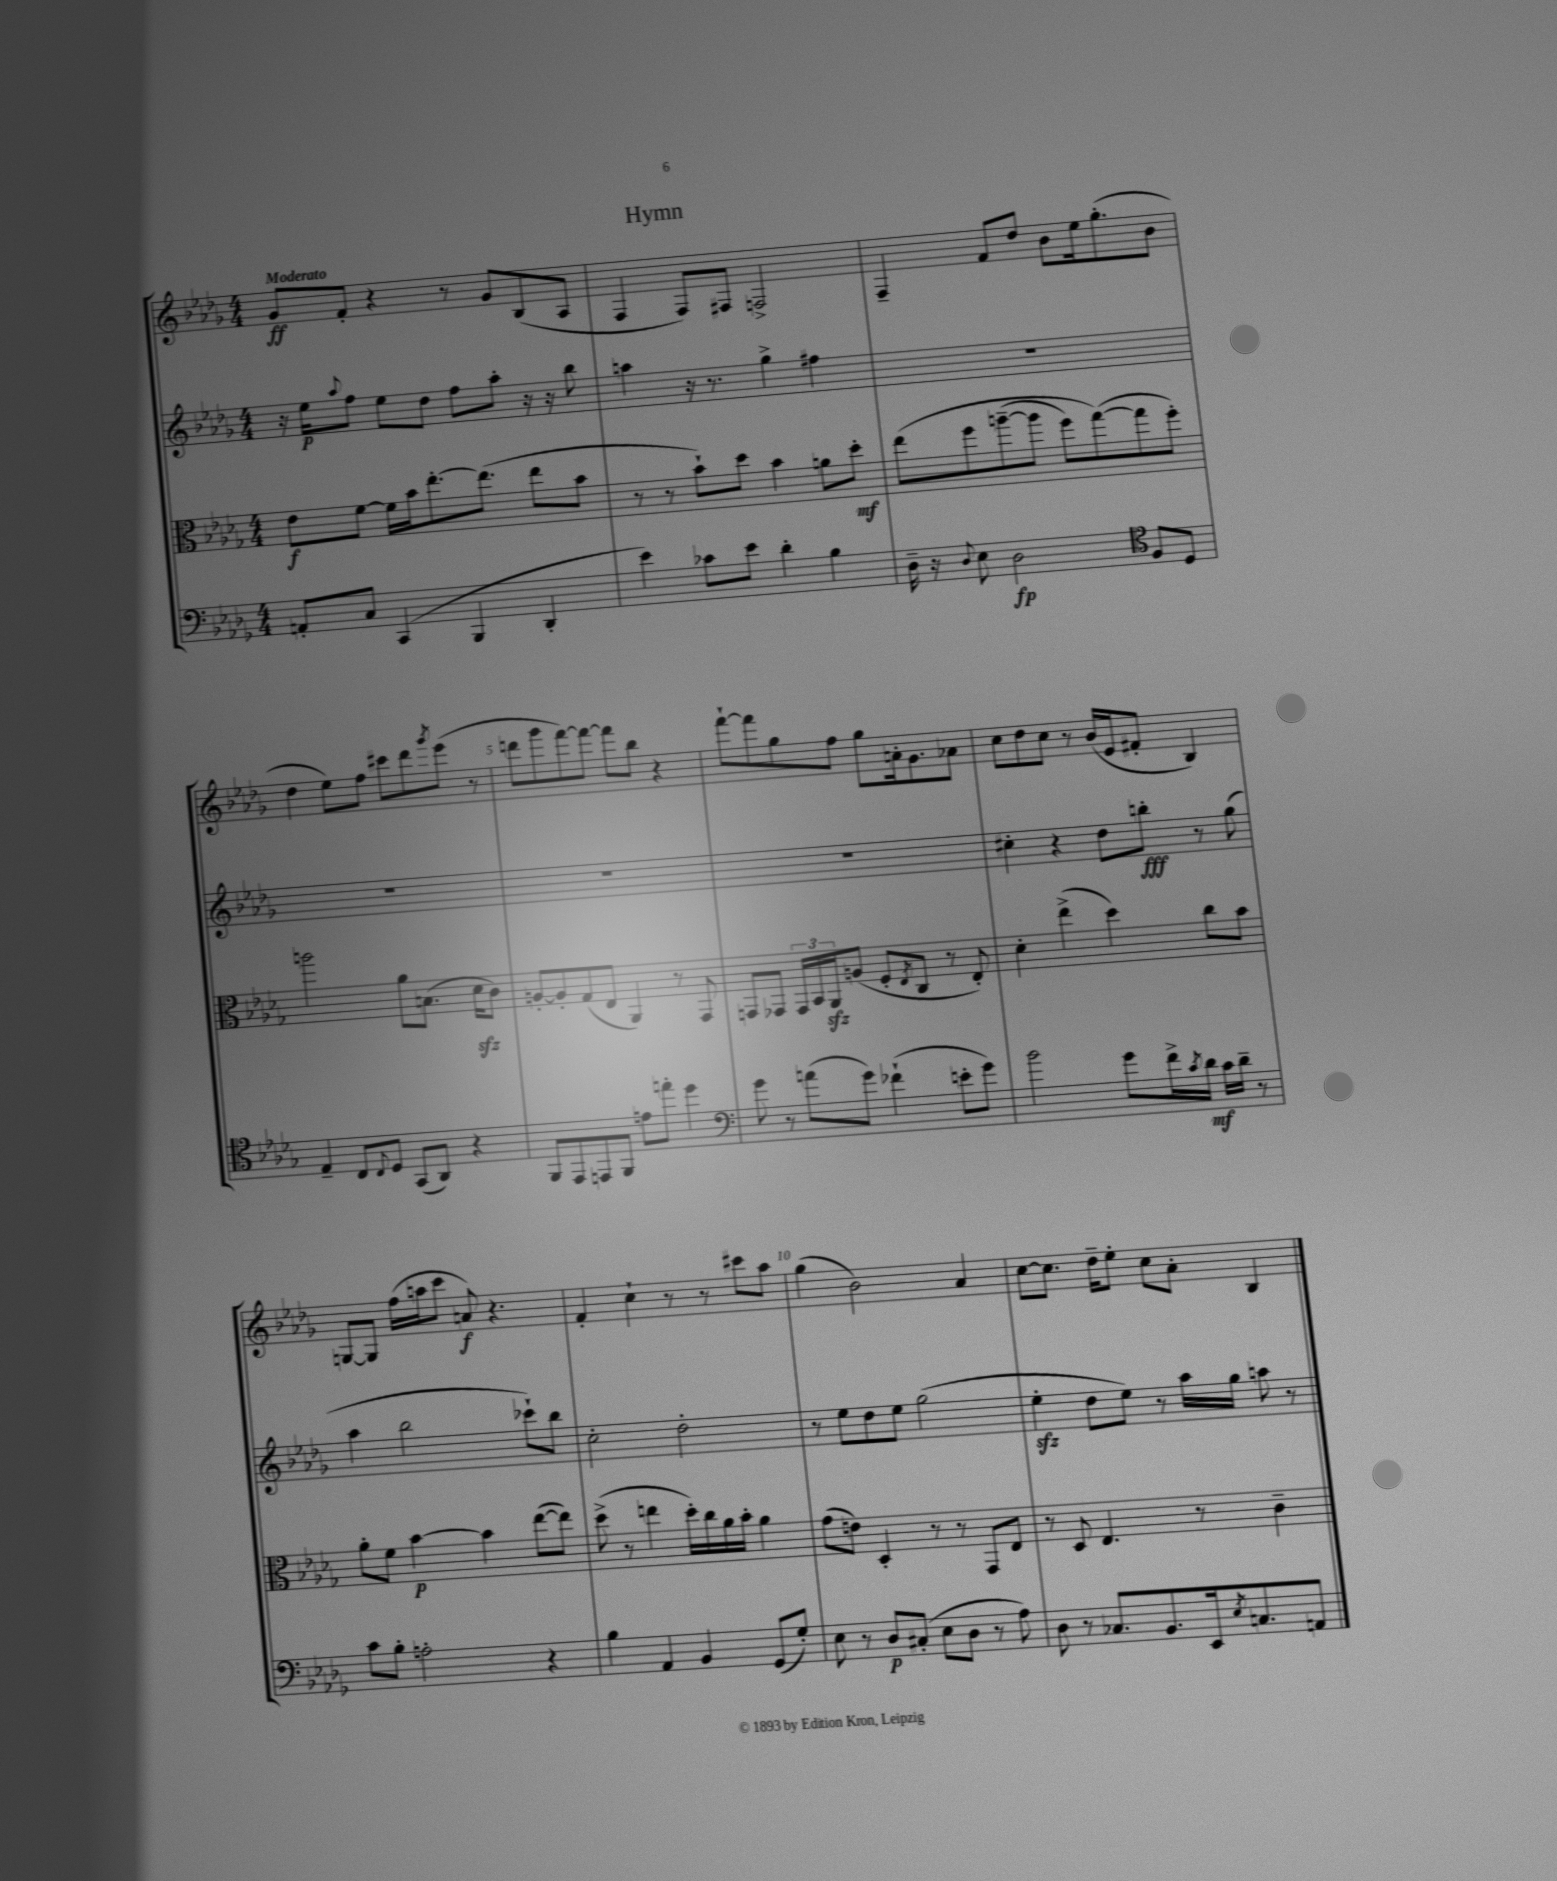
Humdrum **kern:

**kern	**dynam	**kern	**dynam	**kern	**dynam	**kern	**dynam
*part4	*part4	*part3	*part3	*part2	*part2	*part1	*part1
*staff4	*staff4	*staff3	*staff3	*staff2	*staff2	*staff1	*staff1
*clefF4	*	*clefC3	*	*clefG2	*	*clefG2	*
*k[b-e-a-d-g-]	*	*k[b-e-a-d-g-]	*	*k[b-e-a-d-g-]	*	*k[b-e-a-d-g-]	*
*M4/4	*	*M4/4	*	*M4/4	*	*M4/4	*
=1	=1	=1	=1	=1	=1	=1	=1
!	!	!	!	!	!	!LO:TX:a:B:t=Moderato	!
8AAn'/L	.	8e-\L	f	16r	.	8g-/L	ff
.	.	.	.	16ee-\KL	p	.	.
.	.	.	.	8qqaa-/	.	.	.
8C/J	.	[8f\J	.	8ff\J	.	8f'/J	.
(4CC/	.	16f\LL]	.	8ee-\L	.	4r	.
.	.	16b-\J	.	.	.	.	.
.	.	[8.ee-'\	.	8dd-\J	.	.	.
4BBB-/	.	.	.	8ff\L	.	8r	.
.	.	(8.ee-\J]	.	.	.	.	.
.	.	.	.	8aa-'\J	.	8g-/L	.
4DD-'/	.	8ee-\L	.	16r	.	(8B-/	.
.	.	.	.	16r	.	.	.
.	.	8b-\J	.	8bb-\	.	8A-/J	.
=2	=2	=2	=2	=2	=2	=2	=2
4e-\)	.	8r	.	4aan\	.	4F/	.
.	.	8r	.	.	.	.	.
8c-X\L	.	8b-`\L)	.	16r	.	8F/L)	.
.	.	.	.	8.r	.	.	.
8e-\J	.	8dd-\J	.	.	.	8F#X/J	.
4d-'\	.	4b-\	.	4gg-^\	.	2Fn^/	.
4B-\	.	8an\L	.	4ff#X\	.	.	.
.	.	8dd-'\J	mf	.	.	.	.
=3	=3	=3	=3	=3	=3	=3	=3
16D-~\	.	(8ee-\L	.	1r	.	4F~/	.
16r	.	.	.	.	.	.	.
8qqD-/	.	.	.	.	.	.	.
8E-\	.	8ff\	.	.	.	.	.
2D-\	fp	([8aan~\	.	.	.	8f/L	.
.	.	8aa\J]	.	.	.	8dd-/J	.
.	.	8ff\L)	.	.	.	8b-\L	.
.	.	([8gg-\)	.	.	.	16ee-\k	.
.	.	.	.	.	.	(8.gg-'\	.
*clefC4	*	*	*	*	*	*	*
8F/L	.	8gg-\]	.	.	.	.	.
8D-/J	.	8ff'\J)	.	.	.	8b-\J	.
!!LO:LB:g=z
=4	=4	=4	=4	=4	=4	=4	=4
4E-~/	.	2aan\	.	1r	.	4dd-\	.
8C/L	.	.	.	.	.	8ee-\L)	.
8qqC/	.	.	.	.	.	.	.
8D-/J	.	.	.	.	.	8ff\J	.
(8GG-/L	.	8a-\L	.	.	.	8ccc#X\L	.
8AA-/J)	.	(8.Bn\J	.	.	.	8ddd-\	.
.	.	.	.	.	.	8qggg-/	.
4r	.	.	.	.	.	(8eee-\J	.
.	.	16d-zz\KL	.	.	.	.	.
.	.	8c\J)	.	.	.	8r	.
=5	=5	=5	=5	=5	=5	=5	=5
8FF/L	.	[8An'/L	.	1r	.	8dddn\L	.
8EE-/	.	8A'/]	.	.	.	8ggg-\	.
8EEn/	.	(8G-/	.	.	.	[8fff\)	.
8FF/J	.	8E-/J	.	.	.	8fff\J_	.
8en\L	.	4AA-/)	.	.	.	8fff\L]	.
8een'\J	.	.	.	.	.	8bb-\J	.
4dd-\	.	8r	.	.	.	4r	.
.	.	8GG-/	.	.	.	.	.
=6	=6	=6	=6	=6	=6	=6	=6
*clefF4	*	*	*	*	*	*	*
8g-\	.	8GGn/L	.	1r	.	[8fff`\L	.
8r	.	8GG-X/J	.	.	.	8fff\]	.
(8an\L	.	24GG-/LL	.	.	.	8gg-\	.
.	.	24BB-/	.	.	.	.	.
.	.	24AA-zz/J	.	.	.	.	.
8g-\J)	.	(8An/J	.	.	.	8ff\J	.
(4f-X`\	.	8F'/L	.	.	.	8gg-\L	.
.	.	8qE-/	.	.	.	.	.
.	.	8C/J	.	.	.	16an'\k	.
.	.	.	.	.	.	8.g-\	.
8en'\L	.	8r	.	.	.	.	.
8g-\J)	.	8E-'/)	.	.	.	8a-X\J	.
=7	=7	=7	=7	=7	=7	=7	=7
2b-\	.	4d-'\	.	4cc#X'\	.	8cc\L	.
.	.	.	.	.	.	8dd-\	.
.	.	(4ee-^\	.	4r	.	8cc\J	.
.	.	.	.	.	.	8r	.
8g-\L	.	4dd-\)	.	8dd-\L	.	(16b-/LL	.
.	.	.	.	.	.	16e-/J	.
16f^\L	.	.	.	8bbn'\J	fff	8f#X'/J	.
8qc/	.	.	.	.	.	.	.
16d-\JJ	mf	.	.	.	.	.	.
16c\LL	.	8cc\L	.	8r	.	4B-/)	.
16d-~\JJ	.	.	.	.	.	.	.
8r	.	8b-\J	.	(8gg-\	.	.	.
!!LO:LB:g=z
=8	=8	=8	=8	=8	=8	=8	=8
8c\L	.	8a-'\L	.	4aa-\	.	[8Gn/L	.
8B-'\J	.	8f\J	.	.	.	8G/J]	.
2An'\	.	[4b-\	p	2bb-\	.	(16ff\LL	.
.	.	.	.	.	.	16aan\J	.
.	.	.	.	.	.	8ccc\J	.
.	.	4b-\]	.	.	.	8an/)	f
.	.	.	.	.	.	4.r	.
4r	.	([8ee-\L	.	8ccc-X`\L)	.	.	.
.	.	8ee-\J])	.	8bb-\J	.	.	.
=9	=9	=9	=9	=9	=9	=9	=9
4B-\	.	(8dd-^\	.	2cc'\	.	4f'/	.
.	.	8r	.	.	.	.	.
4AA-/	.	4een\	.	.	.	4cc`\	.
4BB-/	.	16dd-'\LL)	.	2dd-'\	.	8r	.
.	.	16cc\	.	.	.	.	.
.	.	16a-\	.	.	.	8r	.
.	.	16b-'\JJ	.	.	.	.	.
(8GG-/L	.	4a-\	.	.	.	8ccc#X\L	.
8G-'/J)	.	.	.	.	.	8aa-\J	.
=10	=10	=10	=10	=10	=10	=10	=10
8E-\	.	(8g-\L	.	8r	.	(4gg-\	.
8r	.	8en\J)	.	8ee-\L	.	.	.
8D-/L	p	4D-'/	.	8dd-\	.	2b-\)	.
(8C#X'/J	.	.	.	8ee-\J	.	.	.
8E-\L	.	8r	.	(2gg-\	.	.	.
8D-\J	.	8r	.	.	.	.	.
8r	.	8GG-/L	.	.	.	4a-/	.
8A-\)	.	8E-/J	.	.	.	.	.
=11	=11	=11	=11	=11	=11	=11	=11
8D-\	.	8r	.	4ee-zz'\	.	[8cc\L	.
8r	.	8D-/	.	.	.	8.cc\J]	.
8.C-X/L	.	4.E-/	.	8dd-\L	.	.	.
.	.	.	.	.	.	16dd-~\KL	.
.	.	.	.	8ee-\J)	.	8ee-'\J	.
8.BB-/	.	.	.	.	.	.	.
.	.	.	.	8r	.	8cc\L	.
16EE-/k	.	8r	.	16aa-\LL	.	8a-'\J	.
8qE-/	.	.	.	.	.	.	.
8.Cn/	.	.	.	16gg-\JJ	.	.	.
.	.	4c~\	.	8aan\	.	4B-/	.
8AAn/J	.	.	.	8r	.	.	.
==	==	==	==	==	==	==	==
*-	*-	*-	*-	*-	*-	*-	*-
